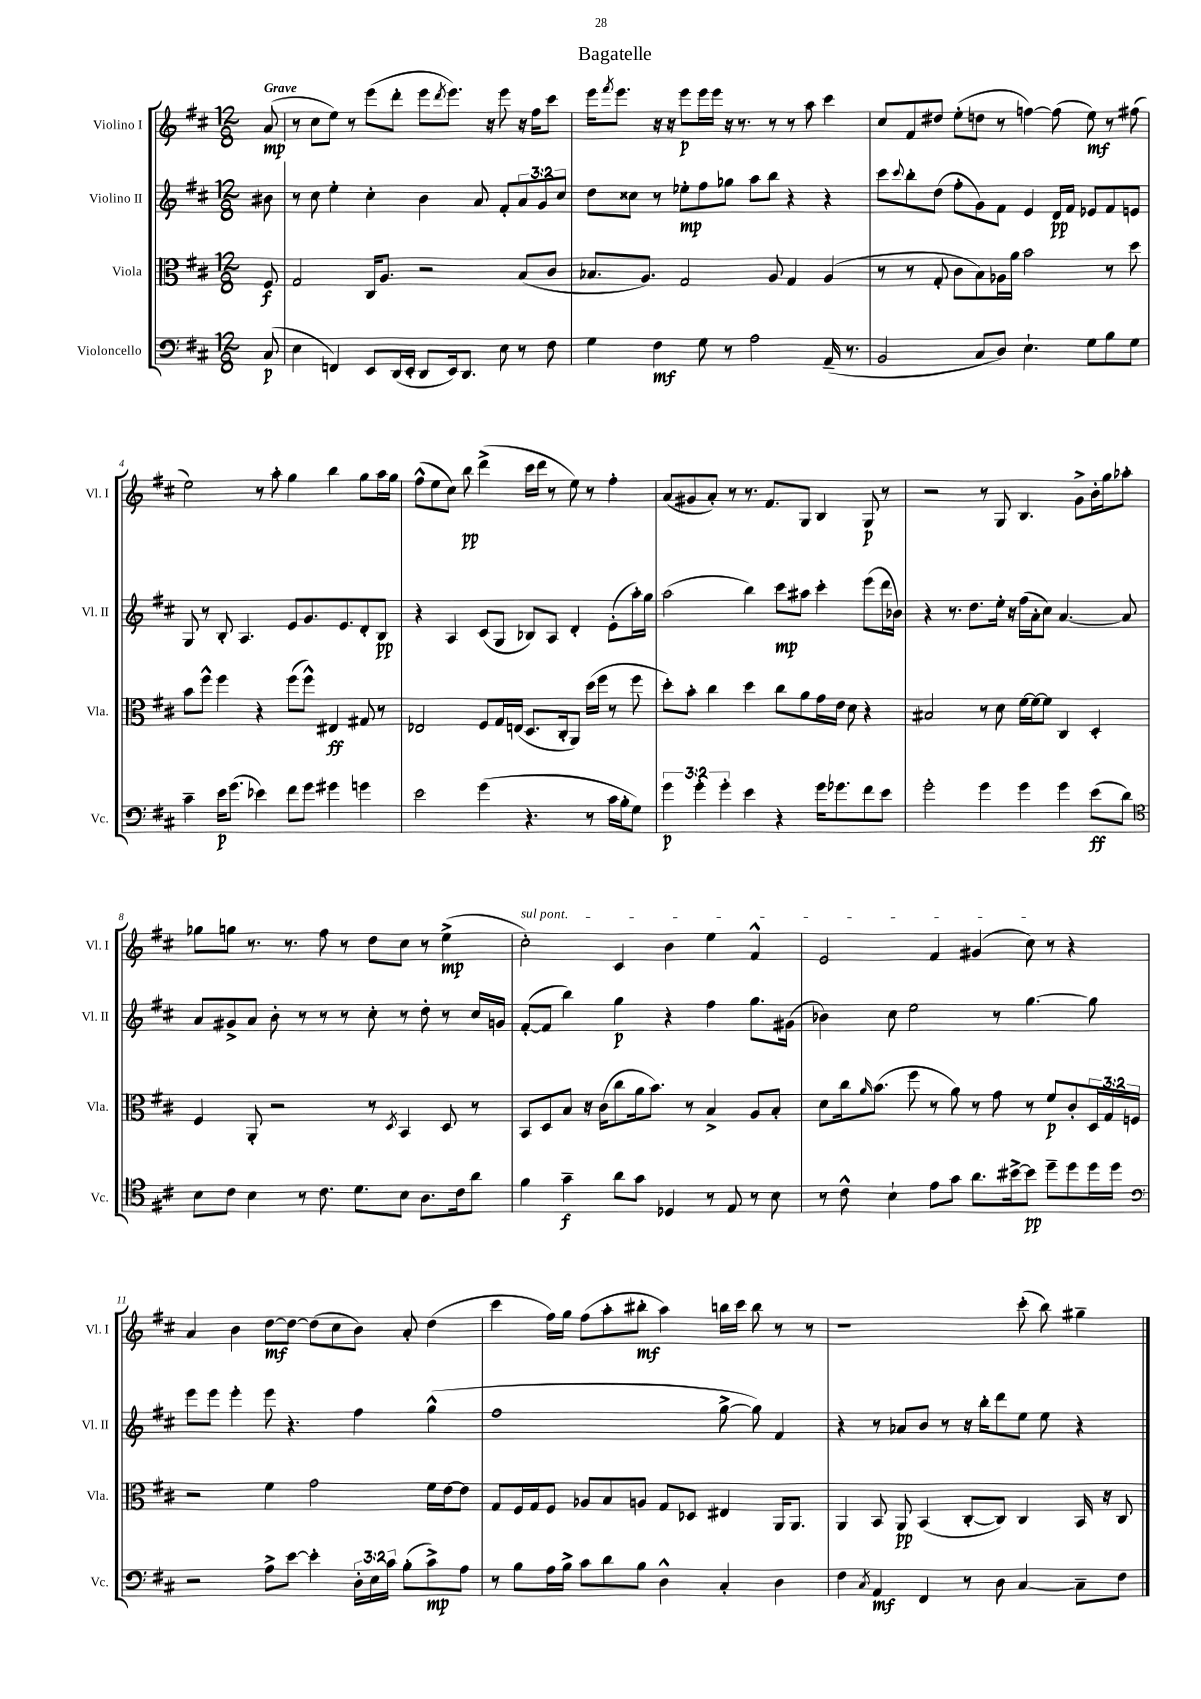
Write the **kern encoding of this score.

**kern	**dynam	**kern	**dynam	**kern	**dynam	**kern	**dynam
*part4	*part4	*part3	*part3	*part2	*part2	*part1	*part1
*staff4	*staff4	*staff3	*staff3	*staff2	*staff2	*staff1	*staff1
*I"Violoncello	*	*I"Viola	*	*I"Violino II	*	*I"Violino I	*
*I'Vc.	*	*I'Vla.	*	*I'Vl. II	*	*I'Vl. I	*
*clefF4	*	*clefC3	*	*clefG2	*	*clefG2	*
*k[f#c#]	*	*k[f#c#]	*	*k[f#c#]	*	*k[f#c#]	*
*M12/8	*	*M12/8	*	*M12/8	*	*M12/8	*
=	=	=	=	=	=	=	=
!	!	!	!	!	!	!LO:TX:a:B:t=Grave	!
(8C#/	p	8F#/	f	8b#X\	.	(8a/	mp
=1	=1	=1	=1	=1	=1	=1	=1
4E\	.	2G/	.	8r	.	8r	.
.	.	.	.	8cc#\	.	8cc#\L	.
4FFn/)	.	.	.	4ee'\	.	8ee\J)	.
.	.	.	.	.	.	8r	.
8EE/L	.	16C#/KL	.	4cc#'\	.	(8eee\L	.
.	.	8.A/J	.	.	.	.	.
(16DD/L	.	.	.	.	.	8ddd'\J	.
16EE'/JJ	.	.	.	.	.	.	.
8DD/L	.	2r	.	4b\	.	8eee\L	.
.	.	.	.	.	.	8qddd/	.
16EE/k)	.	.	.	.	.	8.eee\J)	.
8.DD/J	.	.	.	.	.	.	.
.	.	.	.	8a/	.	.	.
.	.	.	.	.	.	16r	.
8E\	.	.	.	8f#'/L	.	8eee\	.
8r	.	(8B/L	.	12a/	.	16r	.
.	.	.	.	.	.	16ff#\KL	.
.	.	.	.	12g/	.	.	.
8F#\	.	8c#/J	.	.	.	8ccc#\J	.
.	.	.	.	12cc#/J	.	.	.
=2	=2	=2	=2	=2	=2	=2	=2
4G\	.	8.B-X/L	.	8dd\L	.	16eee\KL	.
.	.	.	.	.	.	8qfff#/	.
.	.	.	.	.	.	8.eee\J	.
.	.	.	.	8cc##X\J	.	.	.
.	.	8.A/J)	.	.	.	.	.
4F#\	mf	.	.	8r	.	16r	.
.	.	.	.	.	.	16r	.
.	.	2G/	.	8ee-X'\L	mp	8eee\L	p
8G\	.	.	.	8ff#\	.	16eee\L	.
.	.	.	.	.	.	16eee\JJ	.
8r	.	.	.	8gg-X\J	.	16r	.
.	.	.	.	.	.	8.r	.
2A\	.	.	.	8aa\L	.	.	.
.	.	8A/	.	8bb\J	.	8r	.
.	.	4G/	.	4r	.	8r	.
.	.	.	.	.	.	8aa\	.
(16AA~/	.	(4A/	.	4r	.	4ccc#\	.
8.r	.	.	.	.	.	.	.
=3	=3	=3	=3	=3	=3	=3	=3
2BB/	.	8r	.	8ccc#\L	.	8cc#/L	.
.	.	.	.	8qqccc#/	.	.	.
.	.	8r	.	8bb'\	.	8f#/	.
.	.	8G'/	.	(8dd\J	.	8dd#X/J	.
.	.	8c#\L	.	8ff#'\L	.	(8ee'\L	.
8C#/L	.	8B\)	.	8g\)	.	8ddn\J	.
8D/J)	.	16A-X\L	.	8f#\J	.	8r	.
.	.	16a\JJ	.	.	.	.	.
4.E`\	.	2b\	.	4e/	.	[4ffn\)	.
.	.	.	.	16d/LL	pp	(8ff\]	.
.	.	.	.	16f#/JJ	.	.	.
8G\L	.	.	.	8e-X/L	.	8ee\)	mf
8B\	.	8r	.	8f#/	.	8r	.
8G\J	.	8dd\	.	8en/J	.	(8ff#X\	.
!!LO:LB:g=z
=4	=4	=4	=4	=4	=4	=4	=4
4c#~\	.	8b\L	.	8G/	.	2ee\)	.
.	.	8ff#^^\J	.	8r	.	.	.
16e\KL	p	4ff#\	.	8B'/	.	.	.
(8.g\J	.	.	.	.	.	.	.
.	.	.	.	4.A/	.	.	.
4e-X\)	.	4r	.	.	.	8r	.
.	.	.	.	.	.	8aa'\	.
8f#\L	.	(8ff#\L	.	8e/L	.	4gg\	.
8g\J	.	8ff#^^\J)	.	8.g/	.	.	.
4g#X\	.	4E#X/	ff	.	.	4bb\	.
.	.	.	.	8.e/	.	.	.
4gn\	.	8G#X/	.	8d'/	.	8gg\L	.
.	.	8r	.	8B/J	pp	16aa\L	.
.	.	.	.	.	.	16gg\JJ	.
=5	=5	=5	=5	=5	=5	=5	=5
2e\	.	2E-X/	.	4r	.	(8ff#^^\L	.
.	.	.	.	.	.	8ee\	.
.	.	.	.	4A/	.	8cc#\J)	.
.	.	.	.	.	.	8bb\	pp
(4g\	.	8F#/L	.	(8c#/L	.	(4ddd^\	.
.	.	16G/L	.	8G/J	.	.	.
.	.	(16En/JJ	.	.	.	.	.
4.r	.	8.D/L	.	8B-X/L)	.	16ccc#\LL	.
.	.	.	.	.	.	16ddd\JJ	.
.	.	.	.	8A/J	.	8r	.
.	.	16C#'/k	.	.	.	.	.
.	.	8AA/J)	.	4d'/	.	8ee\)	.
8r	.	(16dd\LL	.	.	.	8r	.
.	.	16ff#\JJ	.	.	.	.	.
16c#\LL	.	8r	.	(8e'\L	.	4ff#'\	.
16B'\J	.	.	.	.	.	.	.
8G\J)	.	8ff#\	.	16aa'\L)	.	.	.
.	.	.	.	16gg\JJ	.	.	.
=6	=6	=6	=6	=6	=6	=6	=6
6g\	p	8dd'\L)	.	(2aa\	.	(8a/L	.
.	.	8b'\J	.	.	.	8g#X/	.
6g'\	.	.	.	.	.	.	.
.	.	4cc#\	.	.	.	8a'/J)	.
6g'\	.	.	.	.	.	.	.
.	.	.	.	.	.	8r	.
4e\	.	4dd\	.	4bb\)	.	8.r	.
.	.	.	.	.	.	8.f#/L	.
4r	.	8cc#\L	.	8ccc#\L	mp	.	.
.	.	8a\	.	8aa#X\J	.	8G/J	.
16g\KL	.	16g\L	.	4ccc#'\	.	4B/	.
8.g-X\	.	16e\JJ	.	.	.	.	.
.	.	8d\	.	.	.	.	.
8f#\	.	4r	.	(8eee\L	.	8G/	p
8e\J	.	.	.	16ddd\L	.	8r	.
.	.	.	.	16b-X\JJ)	.	.	.
=7	=7	=7	=7	=7	=7	=7	=7
2g'\	.	2B#X/	.	4r	.	2r	.
.	.	.	.	8.r	.	.	.
.	.	.	.	8.dd\L	.	.	.
4g\	.	8r	.	.	.	8r	.
.	.	8d\	.	16ee'\Jk	.	8G/	.
.	.	.	.	16r	.	.	.
4g\	.	[16f#\LL	.	(16ff#\LL	.	4.B/	.
.	.	16f#\J_	.	16a'\J	.	.	.
.	.	8f#\J]	.	8cc#\J)	.	.	.
4g\	.	4C#/	.	[4.a/	.	.	.
.	.	.	.	.	.	8g^\L	.
(8e\L	ff	4D'/	.	.	.	16b'\L	.
.	.	.	.	.	.	16gg\J	.
8d\J)	.	.	.	8a/]	.	8aa-X'\J	.
!!LO:LB:g=z
=8	=8	=8	=8	=8	=8	=8	=8
*clefC4	*	*	*	*	*	*	*
8B\L	.	4F#/	.	8a/L	.	8gg-X\L	.
8c#\J	.	.	.	8g#X^/	.	8ggn\J	.
4B\	.	8AA'/	.	8a/J	.	8.r	.
.	.	2r	.	8b'\	.	.	.
.	.	.	.	.	.	8.r	.
8r	.	.	.	8r	.	.	.
8.c#\	.	.	.	8r	.	8ff#\	.
.	.	.	.	8r	.	8r	.
8.d\L	.	.	.	.	.	.	.
.	.	8r	.	8cc#'\	.	8dd\L	.
.	.	8qD/	.	.	.	.	.
8B\J	.	4BB/	.	8r	.	8cc#\J	.
8.A\L	.	.	.	8dd'\	.	8r	.
.	.	8D/	.	8r	.	(4ee^\	mp
16c#\k	.	.	.	.	.	.	.
8a\J	.	8r	.	16cc#/LL	.	.	.
.	.	.	.	16gn/JJ	.	.	.
=9	=9	=9	=9	=9	=9	=9	=9
!	!	!	!	!	!	!LO:TX:a:i:t=sul pont.	!
4f#\	.	8BB/L	.	([8f#'/L	.	2cc#'\)	.
.	.	8D/	.	8f#/J]	.	.	.
4g~\	f	8B/J	.	4bb\)	.	.	.
.	.	16r	.	.	.	.	.
.	.	(16c#\KL	.	.	.	.	.
8a\L	.	8cc#\	.	4gg\	p	4c#/	.
8g\J	.	16a\k	.	.	.	.	.
.	.	8.b\J)	.	.	.	.	.
4D-X/	.	.	.	4r	.	4b\	.
.	.	8r	.	.	.	.	.
8r	.	4B^/	.	4ff#\	.	4ee\	.
8E/	.	.	.	.	.	.	.
8r	.	8A/L	.	8.gg\L	.	4f#^^/	.
8B\	.	8B'/J	.	.	.	.	.
.	.	.	.	(16g#X\Jk	.	.	.
=10	=10	=10	=10	=10	=10	=10	=10
8r	.	8d\L	.	4b-X\)	.	2e/	.
8c#^^\	.	16cc#\k	.	.	.	.	.
.	.	16qqa/	.	.	.	.	.
.	.	(8.b\J	.	.	.	.	.
4B`\	.	.	.	8cc#\	.	.	.
.	.	8ff#\	.	2ee\	.	.	.
8e\L	.	8r	.	.	.	4f#/	.
8g\J	.	8a\)	.	.	.	.	.
8.a\L	.	8r	.	.	.	(4g#X/	.
.	.	8g\	.	8r	.	.	.
[16b#X^\k	.	.	.	.	.	.	.
8b#\J]	pp	8r	.	[4.gg\	.	8cc#\)	.
8dd~\L	.	8f#/L	p	.	.	8r	.
8dd\	.	8c#'/	.	.	.	4r	.
16dd\L	.	24D/L	.	8gg\]	.	.	.
.	.	24G/	.	.	.	.	.
16dd\JJ	.	.	.	.	.	.	.
.	.	24Fn/JJ	.	.	.	.	.
!!LO:LB:g=z
=11	=11	=11	=11	=11	=11	=11	=11
*clefF4	*	*	*	*	*	*	*
2r	.	2r	.	8eee\L	.	4a/	.
.	.	.	.	8eee\J	.	.	.
.	.	.	.	4eee'\	.	4b\	.
8A^\L	.	4f#\	.	8eee\	.	[8dd\L	mf
[8e\J	.	.	.	4.r	.	8dd\J_	.
4e'\]	.	2g\	.	.	.	(8dd\L]	.
.	.	.	.	.	.	8cc#\	.
24D'\LL	.	.	.	4ff#\	.	8b\J)	.
24E\	.	.	.	.	.	.	.
24c#\JJ	.	.	.	.	.	.	.
(8B'\L	.	.	.	.	.	8a'/	.
8c#^\)	mp	16f#\LL	.	(4gg^^\	.	(4dd\	.
.	.	[16e\J	.	.	.	.	.
8A\J	.	8e\J]	.	.	.	.	.
=12	=12	=12	=12	=12	=12	=12	=12
8r	.	8G/L	.	1ff#	.	4ccc#\	.
8B\L	.	16F#/L	.	.	.	.	.
.	.	16G/J	.	.	.	.	.
16A\L	.	8F#/J	.	.	.	16ff#\LL)	.
16B^\JJ	.	.	.	.	.	16gg\JJ	.
8c#\L	.	8A-X/L	.	.	.	(8ff#\L	.
8d\	.	8B/	.	.	.	8aa'\	.
8B\J	.	8An/J	.	.	.	8bb#X'\J	mf
4D^^\	.	8G/L	.	.	.	4aa\)	.
.	.	8D-X/J	.	.	.	.	.
4C#'/	.	4E#X/	.	[8gg^\	.	16bbn\LL	.
.	.	.	.	.	.	16ccc#\JJ	.
.	.	.	.	8gg\])	.	8bb\	.
4D\	.	16AA/KL	.	4f#/	.	8r	.
.	.	8.AA/J	.	.	.	.	.
.	.	.	.	.	.	8r	.
=13	=13	=13	=13	=13	=13	=13	=13
4F#\	.	4AA/	.	4r	.	1r	.
8qC#/	.	.	.	.	.	.	.
4AA/	mf	8BB/	.	8r	.	.	.
.	.	8AA/	pp	8a-X/L	.	.	.
4FF#/	.	(4BB/	.	8b/J	.	.	.
.	.	.	.	8r	.	.	.
8r	.	[8C#'/L	.	16r	.	.	.
.	.	.	.	16bb'\KL	.	.	.
8D\	.	8C#/J])	.	8ddd\	.	.	.
[4C#/	.	4C#/	.	8ee\J	.	(8ccc#'\	.
.	.	.	.	8ee\	.	8bb\)	.
8C#~\L]	.	16BB/	.	4r	.	4gg#X~\	.
.	.	16r	.	.	.	.	.
8F#\J	.	8C#/	.	.	.	.	.
==	==	==	==	==	==	==	==
*-	*-	*-	*-	*-	*-	*-	*-
